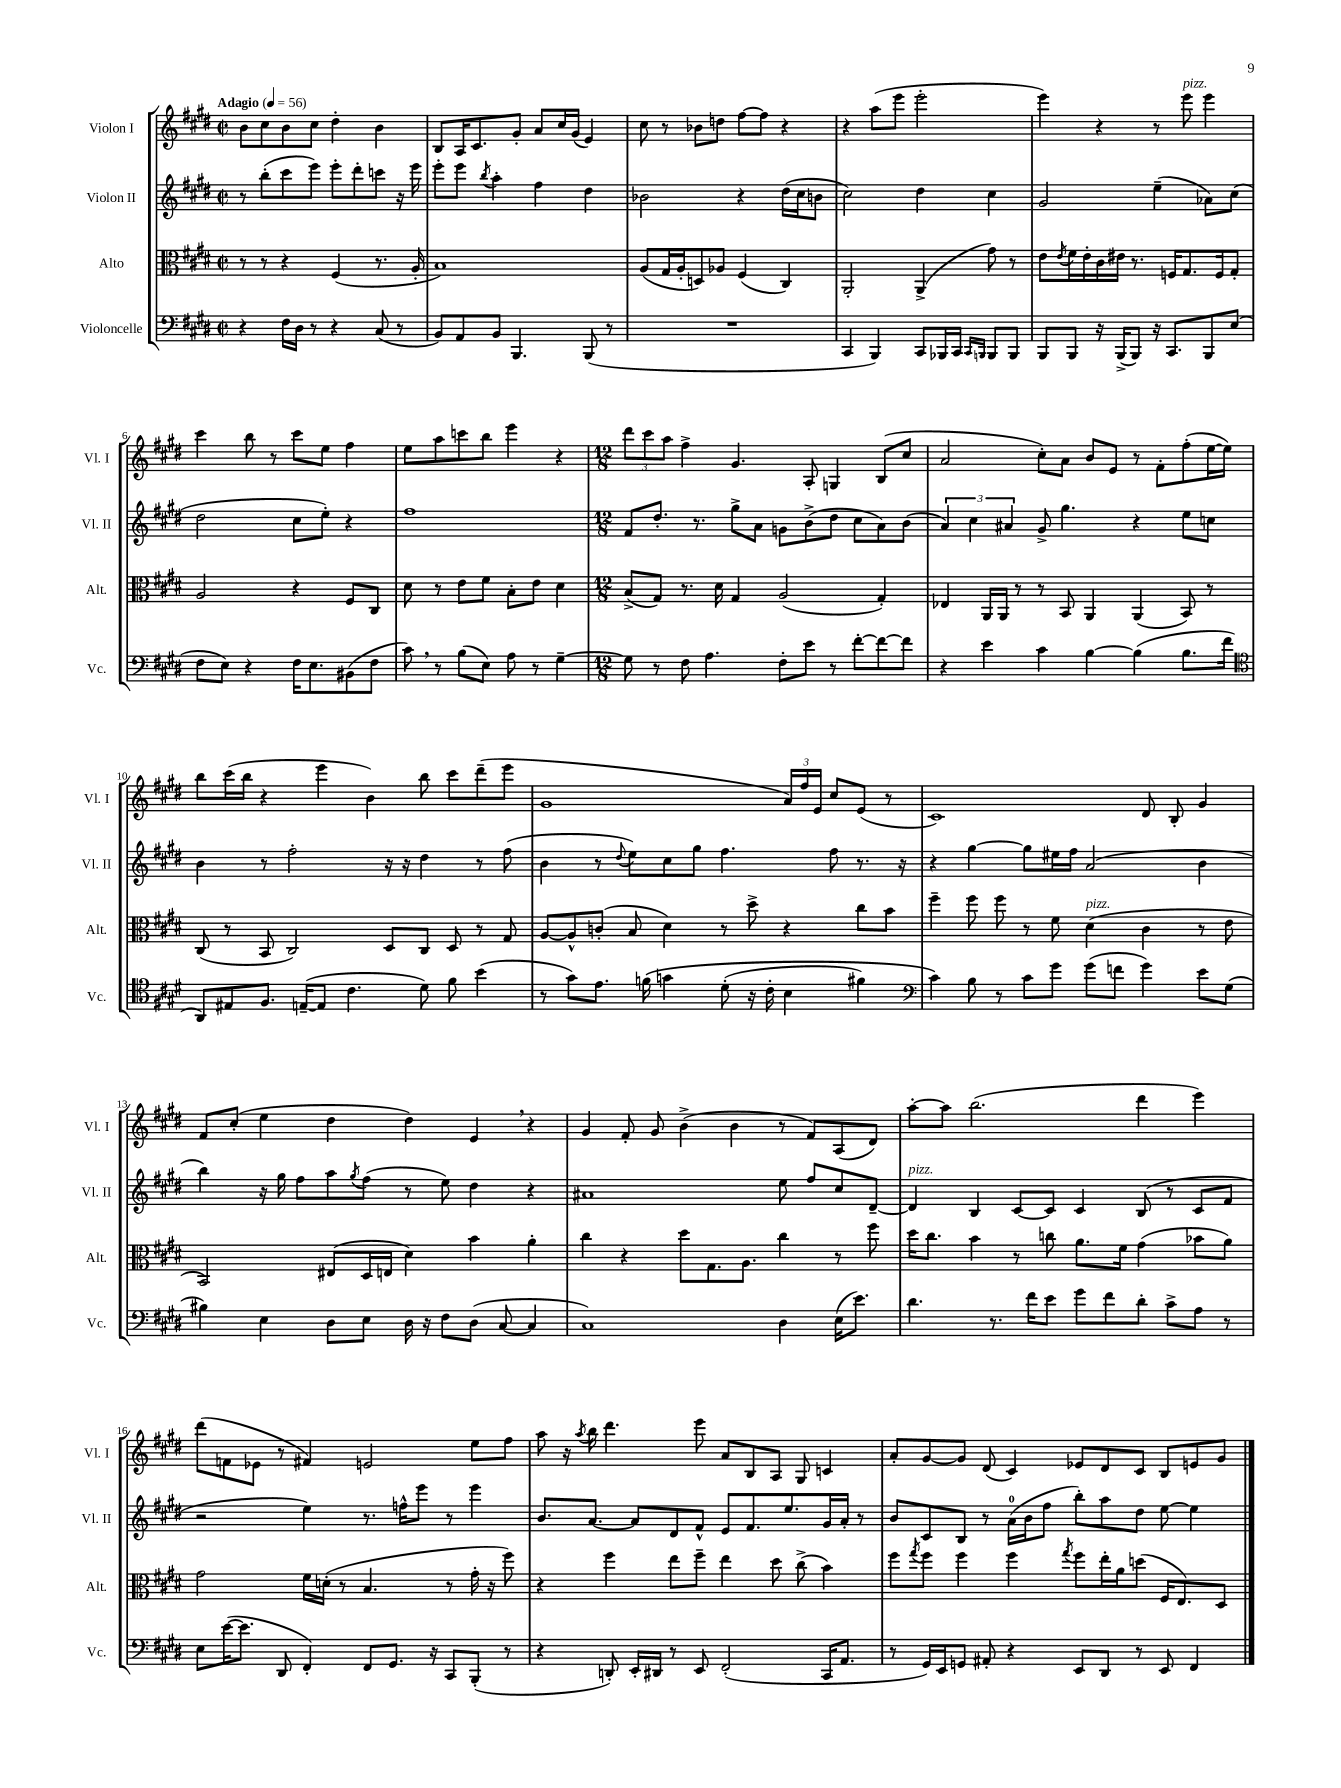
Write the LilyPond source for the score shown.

<<
\new StaffGroup <<
\new Staff = "s0" \with { instrumentName = "Violon I" shortInstrumentName = "Vl. I" } {
    \clef treble \key e \major \defaultTimeSignature \time 2/2 \tempo "Adagio" 4 = 56
    b'8 cis''8 b'8 cis''8 dis''4-. b'4 |
    b8 a16 cis'8. gis'8-. a'8 cis''16 gis'16( e'4) |
    cis''8 r8 bes'8 d''8 fis''8~ fis''8 r4 |
    r4 a''8( e'''8 e'''2-. |
    e'''4) r4 r8 e'''8^\markup { \italic "pizz." } e'''4 |
    cis'''4 b''8 r8 cis'''8 e''8 fis''4 |
    e''8 a''8 c'''8 b''8 e'''4 r4 |
    \numericTimeSignature \time 12/8 \tuplet 3/2 { dis'''8 cis'''8 a''8 } fis''4-> gis'4. a8-. g4 b8( cis''8 |
    a'2 cis''8-.) a'8 b'8 e'8 r8 fis'8-. fis''8-.( e''16~ e''16) |
    b''8 cis'''16( b''16 r4 e'''4 b'4) b''8 cis'''8 dis'''8--( e'''8 |
    gis'1 \tuplet 3/2 { a'16) fis''16 e'16 } cis''8 e'8( r8 |
    cis'1) dis'8 b8-. gis'4 |
    fis'8 cis''8-.( e''4 dis''4 dis''4) e'4 \breathe r4 |
    gis'4 fis'8-. gis'8 b'4->( b'4 r8 fis'8) a8( dis'8) |
    a''8~-. a''8 b''2.( dis'''4 e'''4) |
    dis'''8( f'8 ees'8 r8 fis'4) e'2 e''8 fis''8 |
    a''8 r16 \acciaccatura { a''8 } b''16 dis'''4. e'''8 a'8 b8 a8 gis8 c'4 |
    a'8-. gis'8~ gis'8 dis'8( cis'4) ees'8 dis'8 cis'8 b8 e'8 gis'8 \bar "|." |
}
\new Staff = "s1" \with { instrumentName = "Violon II" shortInstrumentName = "Vl. II" } {
    \clef treble \key e \major \defaultTimeSignature \time 2/2
    r8 b''8-.( cis'''8 e'''8) e'''8-. dis'''8-. c'''8 r16 e'''16 |
    e'''8-. e'''8 \acciaccatura { b''8 } a''4-. fis''4 dis''4 |
    bes'2 r4 dis''16( cis''16 b'8 |
    cis''2) dis''4 cis''4 |
    gis'2 e''4--( aes'8) cis''8( |
    dis''2 cis''8 e''8-.) r4 |
    fis''1 |
    \numericTimeSignature \time 12/8 fis'8 dis''8.-. r8. gis''8-> a'8 g'8 b'8->( dis''8 cis''8 a'8) b'8( |
    \tuplet 3/2 { a'4) cis''4 ais'4 } gis'8-> gis''4. r4 e''8 c''8 |
    b'4 r8 fis''2-. r16 r16 dis''4 r8 fis''8( |
    b'4 r8 \appoggiatura { dis''8 } e''8) cis''8 gis''8 fis''4. fis''8 r8. r16 |
    r4 gis''4~ gis''8 eis''16 fis''16 a'2( b'4 |
    b''4) r16 gis''16 fis''8 a''8 \acciaccatura { gis''8 } fis''8( r8 e''8) dis''4 r4 |
    ais'1 e''8 fis''8 cis''8 dis'8~-- |
    dis'4^\markup { \italic "pizz." } b4 cis'8~ cis'8 cis'4 b8( r8 cis'8 fis'8 |
    r2 e''4) r8. f''16-^ e'''8 r8 e'''4 |
    b'8. a'8.~ a'8 dis'8 fis'8-^ e'8 fis'8. e''8. gis'16 a'16-. r8 |
    b'8 cis'8 b8 r8 a'16-0( b'16 fis''8 b''8-.) a''8 dis''8 e''8~ e''4 \bar "|." |
}
\new Staff = "s2" \with { instrumentName = "Alto" shortInstrumentName = "Alt." } {
    \clef alto \key e \major \defaultTimeSignature \time 2/2
    r8 r8 r4 fis4( r8. a16-. |
    b1) |
    a8( gis16 a16-. d8) aes8 fis4( cis4) |
    a,2-. a,4->( gis'8) r8 |
    e'8 \acciaccatura { e'8 } fis'16 e'16-. cis'16 eis'16 r8. f16 gis8. f16 gis8-. |
    a2 r4 fis8 cis8 |
    dis'8 r8 e'8 fis'8 b8-. e'8 dis'4 |
    \numericTimeSignature \time 12/8 b8->( gis8) r8. dis'16 gis4 a2( gis4-.) |
    ees4 a,16 a,16 r8 r8 b,8 a,4 a,4( b,8) r8 |
    cis8( r8 b,8 cis2) dis8 cis8 dis8 r8 gis8 |
    a8~ a8-^ c'8-.( b8 dis'4) r8 dis''8-> r4 cis''8 b'8 |
    fis''4-- fis''8 fis''8 r8 fis'8 dis'4^\markup { \italic "pizz." }( cis'4 r8 e'8 |
    b,2) eis8( dis16 e16 dis'4) b'4 a'4-. |
    cis''4 r4 dis''8 gis8. a8. cis''4 r8 fis''8 |
    dis''16 cis''8. b'4 r8 c''8 a'8. fis'16 gis'4( bes'8 a'8) |
    gis'2 fis'16 d'16-.( r8 b4. r8 gis'16-. r16 fis''8) |
    r4 fis''4 e''8 fis''8-- e''4 dis''8 cis''8->( b'4) |
    fis''8 \acciaccatura { gis''8 } fis''8 fis''4 fis''4 \acciaccatura { gis''8 } fis''8 e''16-. a'16 d''8( fis16 e8.) dis8 \bar "|." |
}
\new Staff = "s3" \with { instrumentName = "Violoncelle" shortInstrumentName = "Vc." } {
    \clef bass \key e \major \defaultTimeSignature \time 2/2
    r4 fis16 dis16 r8 r4 cis8( r8 |
    b,8) a,8 b,8 b,,4. b,,8( r8 |
    R1 |
    cis,4 b,,4) cis,8 bes,,16 cis,16 \grace { cis,16 b,,16 } b,,8 b,,8 |
    b,,8 b,,8 r16 b,,16->( b,,8) r16 cis,8. b,,8 e8( |
    fis8 e8) r4 fis16 e8. bis,8( fis8 |
    cis'8) \breathe r8 b8( e8) a8 r8 gis4~-- |
    \numericTimeSignature \time 12/8 gis8 r8 fis8 a4. fis8-. e'8 r8 fis'8~-. fis'8~ fis'8 |
    r4 e'4 cis'4 b4~ b4( b8. fis'16 |
    \clef tenor a,8) eis8 fis8. e16~--( e8 cis'4. dis'8) fis'8 b'4( |
    r8 gis'8) e'8. f'16\( g'4 dis'8-.( r16 cis'16-. b4 fis'4) |
    \clef bass cis'4\) b8 r8 cis'8 gis'8 gis'8( f'8 gis'4) e'8 gis8( |
    bis4) e4 dis8 e8 dis16 r16 fis8 dis8( cis8~ cis4 |
    cis1) dis4 e16( e'8.) |
    dis'4. r8. fis'16 e'8 gis'8 fis'8 dis'8-. cis'8-> a8 r8 |
    e8 e'16~( e'8. dis,8 fis,4-.) fis,8 gis,8. r16 cis,8 b,,8-.( r8 |
    r4 d,8-.) e,16-. dis,16 r8 e,8 fis,2-.( cis,16 a,8. |
    r8 gis,16) e,16 g,8 ais,8-. r4 e,8 dis,8 r8 e,8 fis,4 \bar "|." |
}
>>
>>
